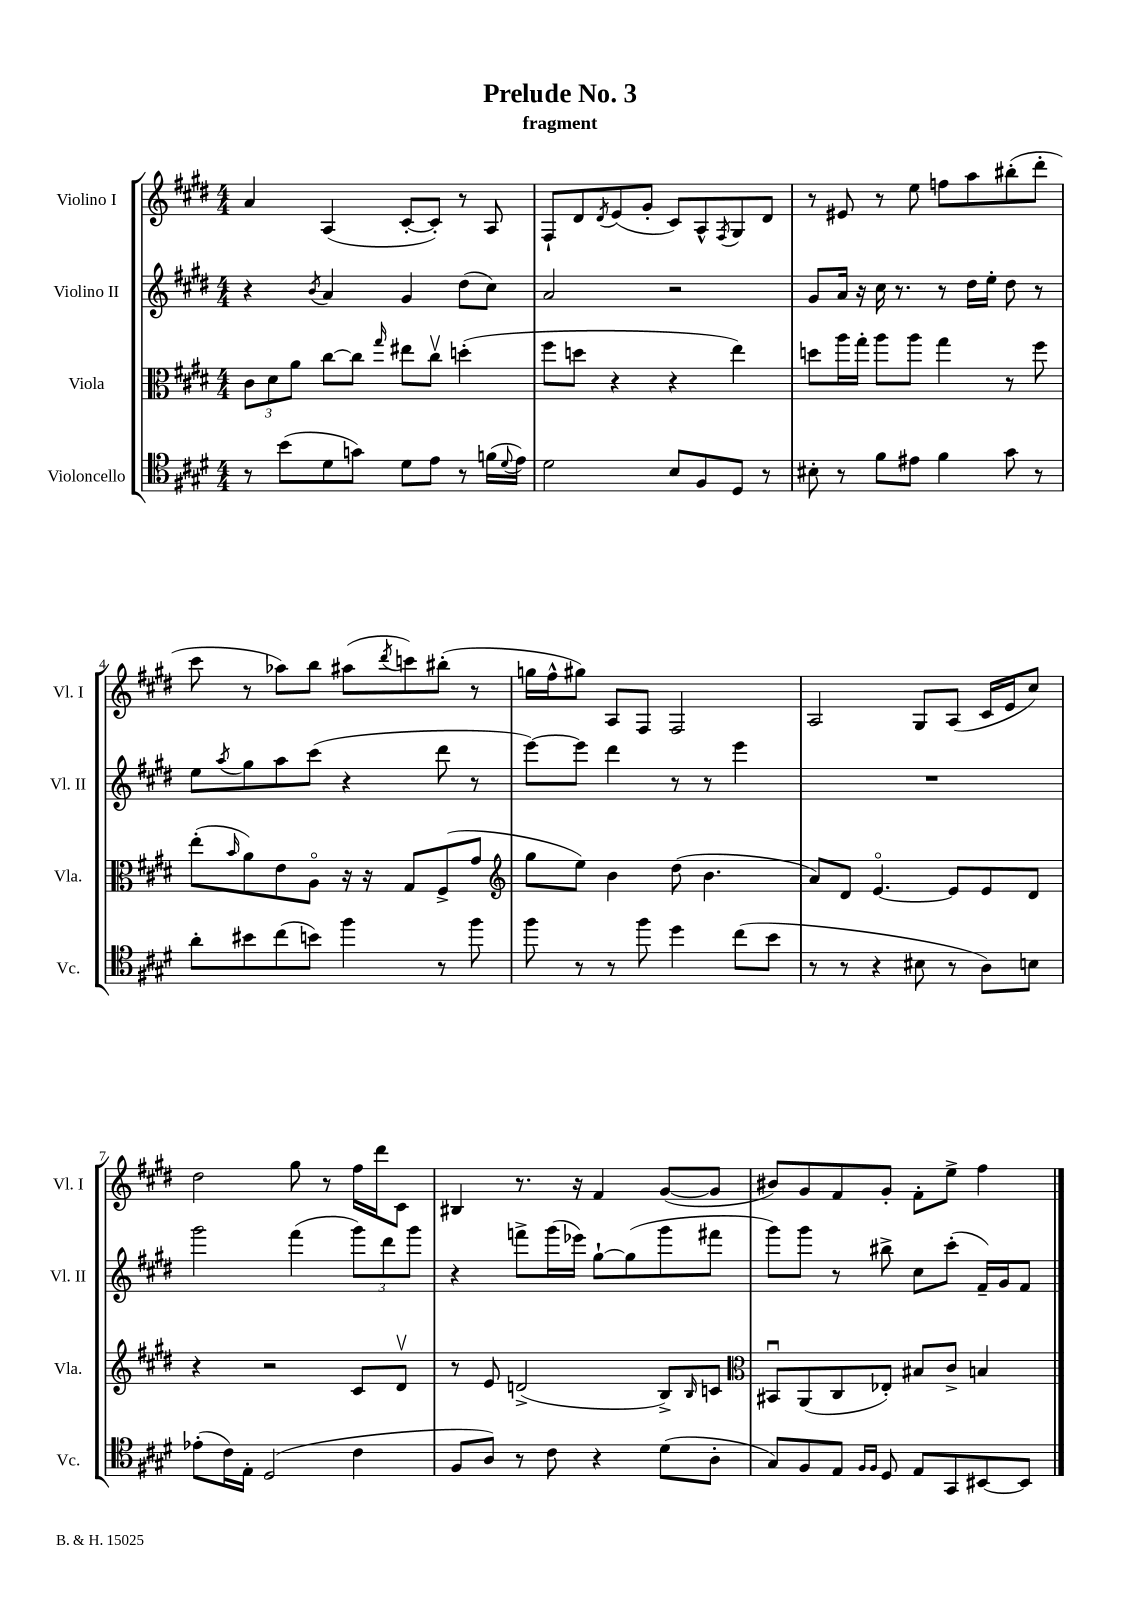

**kern	**kern	**kern	**kern
*staff4	*staff3	*staff2	*staff1
*clefC4	*clefC3	*clefG2	*clefG2
*k[f#c#g#d#]	*k[f#c#g#d#]	*k[f#c#g#d#]	*k[f#c#g#d#]
*M4/4	*M4/4	*M4/4	*M4/4
8r	12c#\L	4r	4a/
.	12d#\	.	.
(8b\L	.	.	.
.	12a\J	.	.
.	.	8qb/	.
8d#\	[8cc#\L	4a/	(4A/
8g\J)	8cc#\]J	.	.
.	16qqgg#/	.	.
8d#\L	8ee#\L	4g#/	[8c#'/L
8e\J	8cc#v\J	.	8c#'/]J)
8r	(4dd'\	(8dd#\L	8r
(16f\LL	.	8cc#\J)	8A/
8qqd#/	.	.	.
16e\JJ)	.	.	.
=	=	=	=
2d#\	8ff#\L	2a/	8F#`/L
.	8dd\J	.	8d#/
.	.	.	8qd#/
.	4r	.	(8e/
.	.	.	8g#'/J
8B/L	4r	2r	8c#/L)
8F#/	.	.	8A^^/
.	.	.	8qF#/
8D#/J	4ee\)	.	8G#/
8r	.	.	8d#/J
=	=	=	=
8B#'\	8dd\L	8g#/L	8r
8r	16aa\L	16a/Jk	8e#/
.	16gg#'\JJ	16r	.
8f#\L	8aa\L	16cc#\	8r
.	.	8.r	.
8e#\J	8aa\J	.	8ee\
4f#\	4gg#\	8r	8ff\L
.	.	16dd#\LL	8aa\
.	.	16ee'\JJ	.
8g#\	8r	8dd#\	(8bb#'\
8r	8ff#\	8r	8ddd#'\J
=	=	=	=
8a'\L	(8ee'\L	8ee\L	8ccc#\
.	16qqb/	8qaa/	.
8b#\	8a\)	8gg#\	8r
(8cc#\	8e\	8aa\	8aa-\L)
8b\J)	8Ao\J	(8ccc#\J	8bb\J
4ff#\	16r	4r	(8aa#\L
.	16r	.	.
.	.	.	8qddd#/
.	8G#/L	.	8ccc\)
8r	(8F#^/	8ddd#\	(8bb#'\J
8ff#\	8g#/J	8r	8r
=	=	=	=
*	*clefG2	*	*
8ff#\	8gg#\L	[8eee\L)	16gg\LL
.	.	.	16ff#^^\J
8r	8ee\J)	8eee\]J	8gg#\J)
8r	4b\	4ddd#\	8A/L
8ff#\	.	.	8F#/J
4dd#\	(8dd#\	8r	2F#/
.	4.b\	8r	.
(8cc#\L	.	4eee\	.
8b\J	.	.	.
=	=	=	=
8r	8a/L)	1r	2A/
8r	8d#/J	.	.
4r	[4.eo/	.	.
8B#\	.	.	8G#/L
8r	8e/]L	.	(8A/J
8A\L)	8e/	.	16c#/LL
.	.	.	16e/J
8B\J	8d#/J	.	8cc#/J)
=	=	=	=
(8e-'\L	4r	2ggg#\	2dd#\
16c#\L)	.	.	.
16E'\JJ	.	.	.
(2D#/	2r	.	.
.	.	(4fff#\	8gg#\
.	.	.	8r
4c#\	8c#/L	12ggg#\L)	16ff#\LL
.	.	.	16ddd#\J
.	.	12ddd#\	.
.	8d#v/J	.	8c#\J
.	.	12ggg#\J	.
=	=	=	=
8F#/L	8r	4r	4B#/
8A/J)	8e/	.	.
8r	(2d^/	8fff^\L	8.r
8c#\	.	(16ggg#\L	.
.	.	16eee-\JJ)	16r
4r	.	[8gg#`\L	4f#/
.	.	(8gg#\]	.
(8d#\L	8B^/L)	8ggg#\	([8g#/L
.	16qqB/	.	.
8A'\J	8c/J	8fff#\J	8g#/]J
=	=	=	=
*	*clefC3	*	*
8G#/L)	8BB#u/L	8ggg#\L)	8b#/L)
8F#/	(8AA/	8ggg#\J	8g#/
8E/J	8C#/	8r	8f#/
16qqF#/LL	.	.	.
16qqF#/JJ	.	.	.
8D#/	8E-'/J)	8bb#^\	8g#'/J
8E/L	8B#/L	8cc#\L	8f#'\L
8GG#/	8c#^/J	(8ccc#'\J	8ee^\J
[8BB#/	4B/	16f#~/LL)	4ff#\
.	.	16g#/J	.
8BB#/]J	.	8f#/J	.
==	==	==	==
*-	*-	*-	*-
